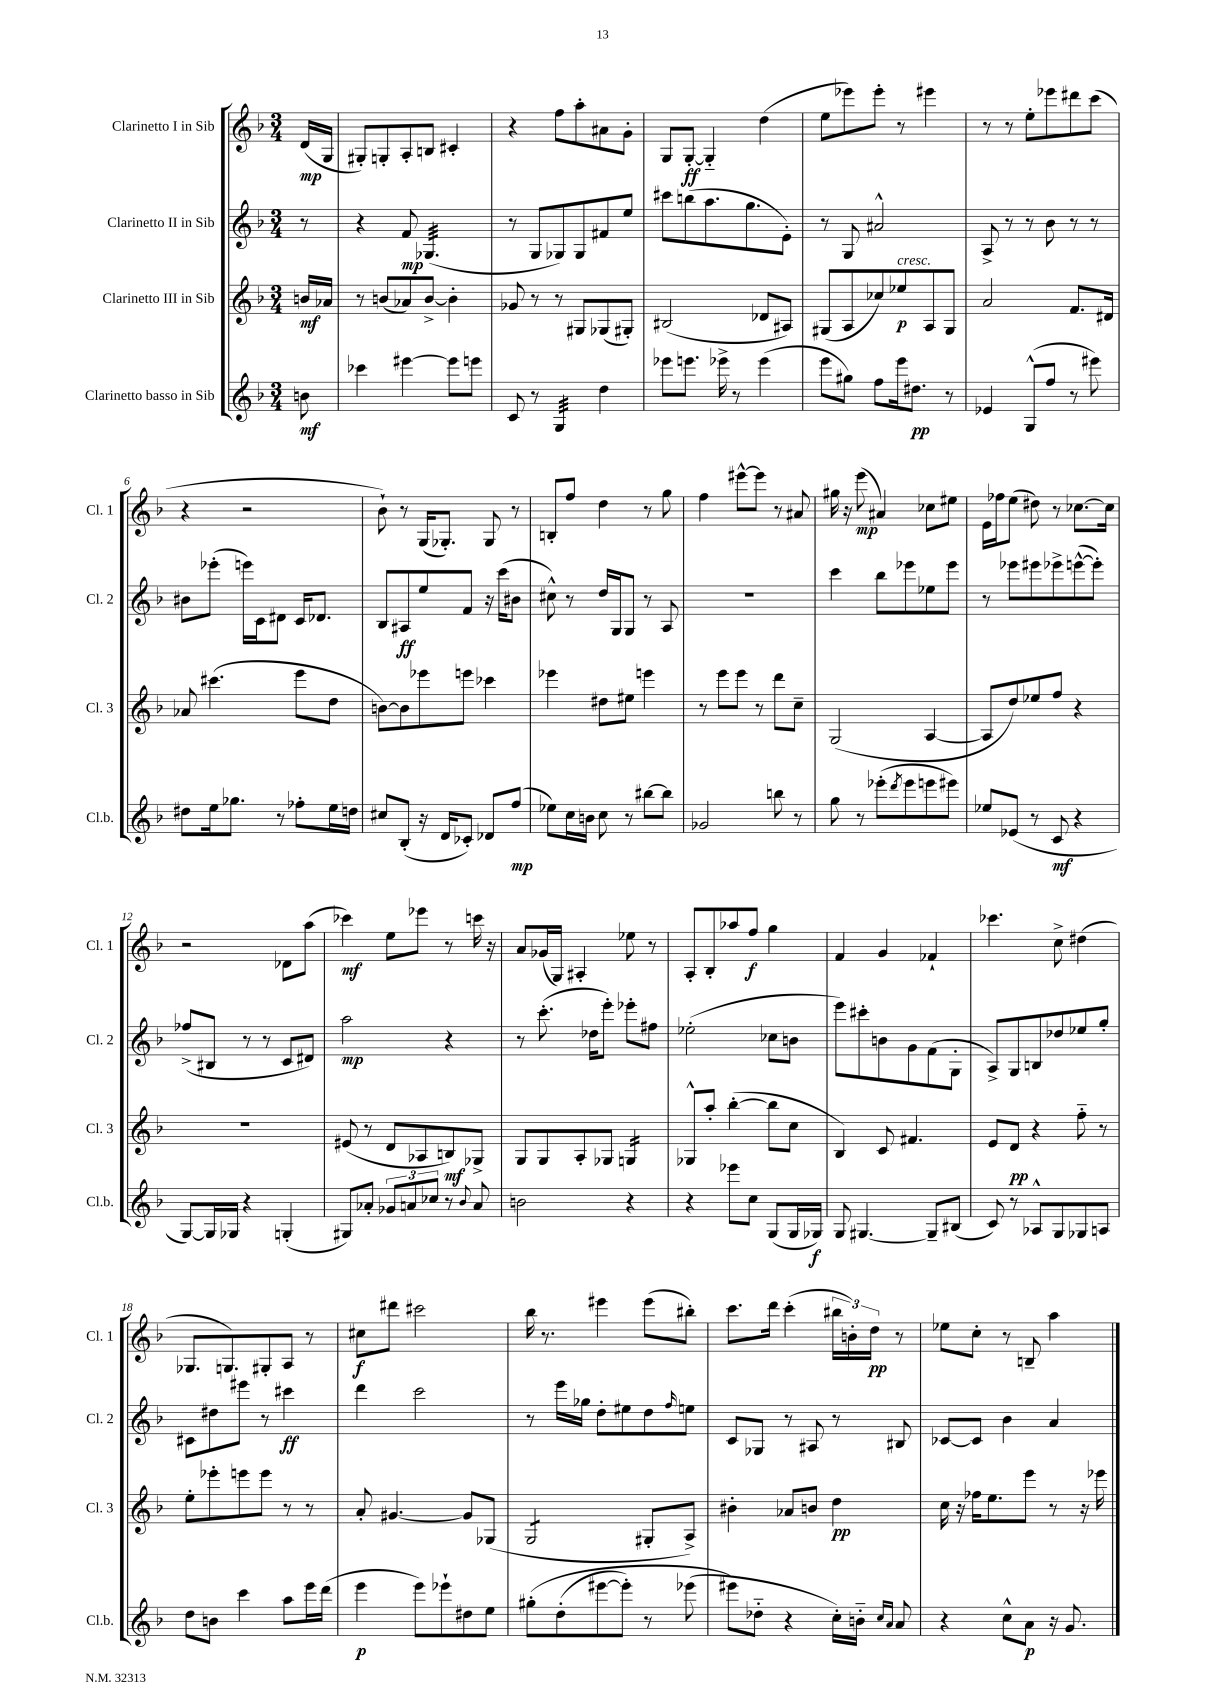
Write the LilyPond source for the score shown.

<<
\new StaffGroup <<
\new Staff = "s0" \with { instrumentName = "Clarinetto I in Sib" shortInstrumentName = "Cl. 1" } {
    \clef treble \key f \major \numericTimeSignature \time 3/4 \partial 8
    d'16\mp( g16 |
    gis8-.) g8-. a8-. b8 cis'4-. |
    r4 f''8 a''8-. ais'8 g'8-. |
    g8 g8~-.\ff g4-_ d''4( |
    e''8 ees'''8) ees'''8-. r8 eis'''4 |
    r8 r8 e''8-. ees'''8 dis'''8 c'''8( |
    r4 r2 |
    bes'8-!) r8 g16( ges8.-.) ges8 r8 |
    b8-. f''8 d''4 r8 g''8 |
    f''4 eis'''8~-^ eis'''8 r8 ais'8 |
    gis''16 r16 e'''8\mp( ais'4) ces''8 eis''8 |
    e'16 fes''16 e''8( dis''8) r8 ces''8.~ ces''16 |
    r2 des'8 a''8( |
    ces'''4\mf) e''8 ees'''8 r8 c'''16 r16 |
    a'8 ges'16( g16) ais4-. ees''8 r8 |
    a8-. bes8-. aes''8 f''8\f g''4 |
    f'4 g'4 fes'4-! |
    ces'''4. c''8-> dis''4( |
    ges8. g8.) gis8-. a8 r8 |
    cis''8\f dis'''8 cis'''2 |
    bes''16 r8. eis'''4 eis'''8( bis''8-.) |
    c'''8. d'''16 c'''4-.( \tuplet 3/2 { bis''16 b'16-.) d''16\pp } r8 |
    ees''8 c''8-. r8 b8-- a''4 \bar "|." |
}
\new Staff = "s1" \with { instrumentName = "Clarinetto II in Sib" shortInstrumentName = "Cl. 2" } {
    \clef treble \key f \major \numericTimeSignature \time 3/4 \partial 8
    r8 |
    r4 f'8\mp ges4.:32( |
    r8 g8 ges8) ges8 fis'8 e''8 |
    cis'''8 b''8( a''8. g''8. e'8-.) |
    r8 g8 ais'2-^ |
    a8-> r8 r8 bes'8 r8 r8 |
    bis'8 ees'''8-.( e'''16) c'16 dis'8 c'16 des'8. |
    bes8 ais8\ff e''8 f'8 r16 c'''16( bis'8 |
    cis''8-^) r8 d''16 g16 g8 r8 a8 |
    R2. |
    c'''4 bes''8 ees'''8 ees''8 ees'''8 |
    r8 ees'''8 eis'''8 ees'''8-> e'''8~-^( e'''8-.) |
    fes''8->( bis8 r8 r8 c'8 dis'8) |
    a''2\mp r4 |
    r8 c'''8.-.( des''16 e'''8-.) ees'''8-. fis''8 |
    ees''2-.( ces''8 b'8 |
    e'''8) cis'''8-. b'8 g'8 f'8( g8-. |
    a8->) g8 b8 des''8 ees''8 g''8-. |
    cis'8 dis''8 eis'''8 r8 cis'''4\ff |
    d'''4 c'''2 |
    r8 e'''16 ges''16 d''8-. eis''8 d''8 \grace { f''16 } e''8 |
    c'8 ges8 r8 ais8 r8 bis8 |
    ces'8~ ces'8 bes'4 a'4 \bar "|." |
}
\new Staff = "s2" \with { instrumentName = "Clarinetto III in Sib" shortInstrumentName = "Cl. 3" } {
    \clef treble \key f \major \numericTimeSignature \time 3/4 \partial 8
    b'16\mf aes'16 |
    r8 b'8( aes'8) b'8~-> b'4-. |
    ges'8 r8 r8 gis8 ges8( gis8-.) |
    bis2( des'8 ais8) |
    gis8( a8 ces''8) ees''8\p^\markup { \italic "cresc." } a8 gis8 |
    a'2 f'8. dis'16 |
    aes'8 cis'''4.( e'''8 d''8 |
    b'8~) b'8 ees'''8 e'''8 ces'''4 |
    ees'''4 dis''8 eis''8 e'''4 |
    r8 e'''8 e'''8 r8 d'''8 c''8-- |
    g2( a4~ |
    a8 d''8) ees''8 f''8 r4 |
    R2. |
    eis'8( r8 d'8 aes8 b8\mf) ges8-> |
    g8 g8 a8-. ges8 g4:16 |
    ges8-^ a''8-. bes''4~-.( bes''8 c''8 |
    bes4) c'8 fis'4. |
    e'8 d'8\pp r4 f''8-_ r8 |
    e''8-. ees'''8-. e'''8 e'''8 r8 r8 |
    a'8-. gis'4.~ gis'8 ges8( |
    g2:8 gis8-. a8->) |
    bis'4-. aes'8 b'8 d''4\pp |
    c''16 r16 fes''16 e''8. e'''8 r8 r16 ees'''16 \bar "|." |
}
\new Staff = "s3" \with { instrumentName = "Clarinetto basso in Sib" shortInstrumentName = "Cl.b." } {
    \clef treble \key f \major \numericTimeSignature \time 3/4 \partial 8
    b'8\mf |
    ces'''4 eis'''4~ eis'''8 e'''8 |
    c'8 r8 g4:32 d''4 |
    ees'''8 e'''8. ees'''16-> r8 ees'''4( |
    e'''8 gis''8) f''8 e'''16 dis''8.\pp r8 |
    ees'4 g8-^( f''8 r8 eis'''8) |
    dis''8 e''16 ges''8. r8 fes''8-. e''16 d''16 |
    cis''8 bes8-.( r16 d'16 ces'8-.) des'8 f''8\mp( |
    ees''8) c''16 b'16 c''8 r8 bis''8~ bis''8 |
    ges'2 b''8 r8 |
    g''8 r8 ees'''8-.( \acciaccatura { d'''8 } ees'''8 e'''8 eis'''8) |
    ees''8 ees'8( r8 c'8\mf r4 |
    g8~) g16 ges16 r4 g4-.( |
    gis8) aes'8-. \tuplet 3/2 { ges'8 a'8 ces''8 } r8 \appoggiatura { bes'8 } a'8 |
    b'2 r4 |
    r4 ees'''8 c''8 g8( g16 ges16\f) |
    g8 gis4.~ gis8-- bis8( |
    c'8) r8 aes8-^ g8 ges8 a8 |
    d''8 b'8 c'''4 a''8 e'''16 d'''16( |
    e'''4\p e'''8) ees'''8-! dis''8 e''8 |
    gis''8-.\( d''8-.( eis'''8~ eis'''8-.) r8 ees'''8( |
    eis'''8\) des''8-_ r4 c''16-.) b'16-_ \grace { c''16 a'16 } a'8 |
    r4 c''8-^ a'8\p r16 g'8. \bar "|." |
}
>>
>>
